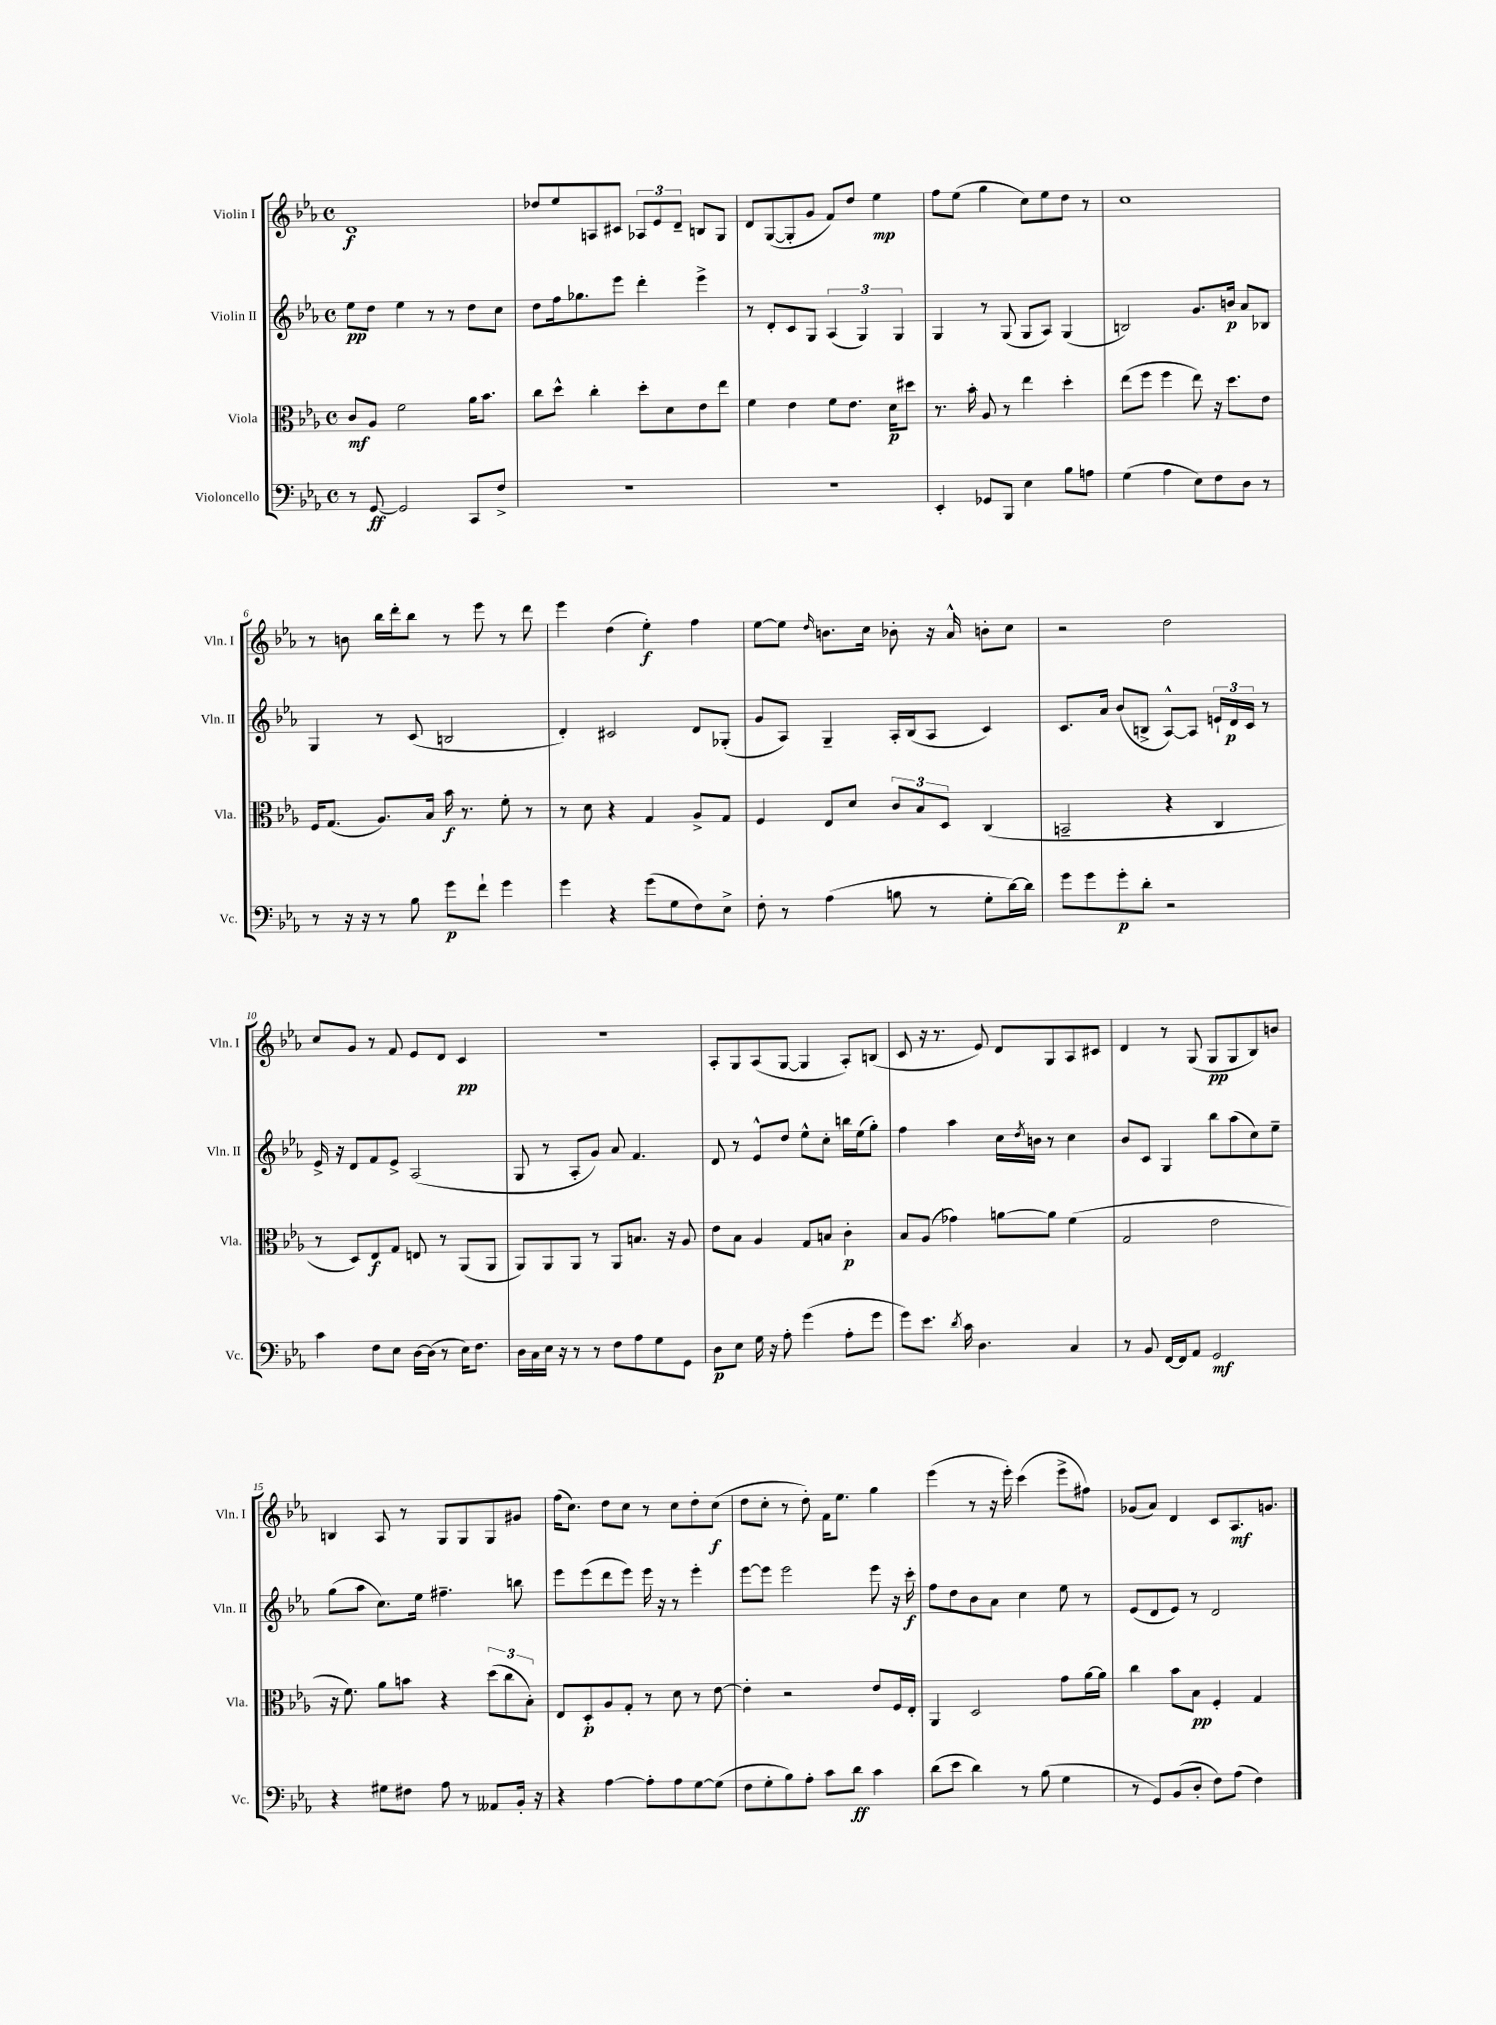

**kern	**kern	**kern	**kern
*staff4	*staff3	*staff2	*staff1
*clefF4	*clefC3	*clefG2	*clefG2
*k[b-e-a-]	*k[b-e-a-]	*k[b-e-a-]	*k[b-e-a-]
*M4/4	*M4/4	*M4/4	*M4/4
*met(c)	*met(c)	*met(c)	*met(c)
8r	8c/L	8ee-\L	1d
[8GG/	8A-/J	8dd\J	.
2GG/]	2f\	4ee-\	.
.	.	8r	.
.	.	8r	.
8CC/L	16a-\LK	8dd\L	.
.	8.b-\J	.	.
8F^/J	.	8cc\J	.
=	=	=	=
1r	8cc\L	8dd\L	8dd-/L
.	8dd^^\J	16ff\k	8ee-/
.	.	8.gg-\	.
.	4cc'\	.	8A/
.	.	8eee-\J	8c#/J
.	8dd'\L	4ddd'\	12A-/L
.	.	.	12e-/
.	8d\	.	.
.	.	.	12d~/J
.	8e-\	4eee-^\	8B/L
.	8ee-\J	.	8G/J
=	=	=	=
1r	4f\	8r	8d/L
.	.	8d'/L	([8G/
.	4e-\	8c/	8G'/]
.	.	8G/J	8g/J
.	8f\L	(6A-/	8f/L)
.	8.e-\J	.	8dd/J
.	.	6G/)	.
.	.	.	4ee-\
.	16d\LK	.	.
.	.	6G/	.
.	8dd#\J	.	.
=	=	=	=
4EE-'/	8.r	4G/	8ff\L
.	.	.	(8ee-\J
.	16b-'\	.	.
8GG-/L	8A-/	8r	4gg\
8BBB-/J	8r	(8G/	.
4E-\	4ee-\	8G/L	8cc\L)
.	.	8A-/J)	8ee-\
8B-\L	4dd'\	(4G/	8dd\J
8A\J	.	.	8r
=	=	=	=
(4G\	(8ee-\L	2B/)	1cc
.	8ff\J	.	.
4A-\	4ff\	.	.
8E-\L)	8ee-\)	8.g/L	.
8F\	16r	.	.
.	8.dd\L	16b/Jk	.
8D\J	.	8a-/L	.
8r	8e-\J	8B-/J	.
=	=	=	=
8r	16F/LK	4G/	8r
.	(8.G/J	.	.
16r	.	.	8b\
16r	.	.	.
8r	8.A-/L)	8r	16bb-\LL
.	.	.	16ddd'\J
8B-\	.	(8c/	8bb-\J
.	16B-/Jk	.	.
8g\L	16b-\	2B/	8r
.	8.r	.	.
8f`\J	.	.	8eee-\
4g\	8f'\	.	8r
.	8r	.	8ddd\
=	=	=	=
4g\	8r	4d'/)	4eee-\
.	8d\	.	.
4r	4r	2c#/	(4dd\
(8g\L	4G/	.	4ee-'\)
8G\	.	.	.
8F\)	8A-^/L	8d/L	4ff\
8E-^\J	8G/J	(8G-'/J	.
=	=	=	=
8F'\	4F/	8g/L	[8ee-\L
8r	.	8A-/J)	8ee-\]J
.	.	.	16qqdd/
(4A-\	8E-/L	4G~/	8.b\L
.	8d/J	.	.
.	.	.	16cc\Jk
8B\	12c/L	16A-'/LL	8b-'\
.	.	(16B-/J	.
.	12B-/	.	.
8r	.	8A-/J	16r
.	12D/J	.	.
.	.	.	16a-^^/
8G'\L	(4C/	4c/)	8b'\L
[16d\L)	.	.	8cc\J
16d\]JJ	.	.	.
=	=	=	=
8g\L	2BB~/	8.c/L	2r
8g\	.	.	.
.	.	16a-/Jk	.
8g'\	.	(8b-/L	.
8d'\J	.	8B^/J	.
2r	4r	[8A-^^/L)	2dd\
.	.	8A-/]J	.
.	4C/	24e`/LL	.
.	.	24d/	.
.	.	24c/JJ	.
.	.	8r	.
=	=	=	=
4c\	8r	16e-^/	8cc/L
.	.	16r	.
.	8D/L)	8d/L	8g/J
8F\L	8E-/	8f/	8r
8E-\J	8G/J	8e-^/J	8f/
[16D\LL	8E/	(2A-/	8e-/L
(16D\]JJ	.	.	.
8r	8r	.	8d/J
16E-\LK)	(8AA-/L	.	4c/
8.F\J	.	.	.
.	8AA-/J	.	.
=	=	=	=
16D\LL	8AA-/L)	8G/	1r
16C\	.	.	.
16E-\JJ	8AA-/	8r	.
16r	.	.	.
8r	8AA-/J	8A-'/L	.
8r	8r	8g/J)	.
8F\L	8AA-/L	8a-/	.
8A-\	8.B/J	4.f/	.
8G\	.	.	.
.	16r	.	.
8GG\J	8A-/	.	.
=	=	=	=
8D\L	8e-\L	8d/	8A-'/L
8E-\J	8B-\J	8r	8G/
16G\	4A-/	8e-^^/L	(8A-/
16r	.	.	.
8A-'\	.	8dd/J	[8G/J
(4g\	8G/L	8ee-^^\L	4G/]
.	8B/J	8cc'\J	.
8A-'\L	4c'\	16bb\LL	8A-'/L)
.	.	(16ee-\J	.
8g\J	.	8gg'\J)	(8B/J
=	=	=	=
8g\L)	8B-/L	4ff\	8c/
8.e-\J	(8A-/J	.	16r
.	.	.	8.r
.	4g-\)	4aa-\	.
8qd/	.	.	.
16c\	.	.	.
4.D\	.	.	8e-/)
.	[8a\L	16cc\LL	8d/L
.	.	8qdd/	.
.	.	16b\JJ	.
.	8a\]J	8r	8G/
4C/	(4f\	4cc\	8A-/
.	.	.	8c#/J
=	=	=	=
8r	2G/	8b-/L	4d/
8BB-/	.	8c/J	.
[16FF/LL	.	4G/	8r
16FF/]J	.	.	.
8AA-/J	.	.	(8G/
2GG/	2e-\	8bb-\L	8G/L
.	.	(8aa-\	8G/
.	.	8cc\)	8B-/)
.	.	8ee-~\J	8b/J
=	=	=	=
4r	16r	(8gg\L	4B/
.	8.f\)	.	.
.	.	8aa-\J	.
8G#\L	8a-\L	8.cc\L)	8A-/
8F#\J	8b\J	.	8r
.	.	16ee-\Jk	.
8A-\	4r	4.ff#~\	8G/L
8r	.	.	8G/
8AA--/L	(12dd\L	.	8G/
.	12cc\	.	.
16BB-'/Jk	.	8bb\	8g#/J
.	12B-'\J)	.	.
16r	.	.	.
=	=	=	=
4r	8E-/L	8eee-\L	(16ff\LK
.	.	.	8.cc\J)
.	8D'/	(8eee-\	.
[4A-\	8A-/	8ddd\	8dd\L
.	8G'/J	8eee-\J)	8cc\J
8A-'\]L	8r	16eee-\	8r
.	.	16r	.
8A-\	8d\	8r	8cc\L
[8G\	8r	4eee-'\	8dd'\
(8G\]J	[8e-\	.	(8cc\J
=	=	=	=
8F\L	4e-'\]	[8eee-\L	8dd\L
8G'\	.	8eee-\]J	8cc'\J
8B-\)	2r	2eee-\	8r
8A-'\J	.	.	8dd'\)
8c\L	.	.	16f\LK
.	.	.	8.ee-\J
8d\J	.	.	.
4c\	8e-/L	8eee-\	4gg\
.	16F/L	16r	.
.	16E-'/JJ	16ccc'\	.
=	=	=	=
(8d\L	4AA-/	8ff\L	(4eee-\
8e-\J	.	8dd\	.
4d\)	2D/	8b-\	8r
.	.	8a-\J	16r
.	.	.	16eee-'\)
8r	.	4cc\	(4ccc\
(8B-\	.	.	.
4G\	8g\L	8ee-\	8eee-^\L
.	[16a-\L	8r	8ff#\J)
.	16a-\]JJ	.	.
=	=	=	=
8r	4cc\	(8e-/L	(8g-/L
8GG/L)	.	8d/	8a-/J)
(8BB-/	8b-\L	8e-/J)	4d/
8D'/J	8B-\J	8r	.
8F\L)	4F'/	2d/	8c/L
(8A-\J	.	.	8.A-/
4F\)	4G/	.	.
.	.	.	8.g/J
==	==	==	==
*-	*-	*-	*-
